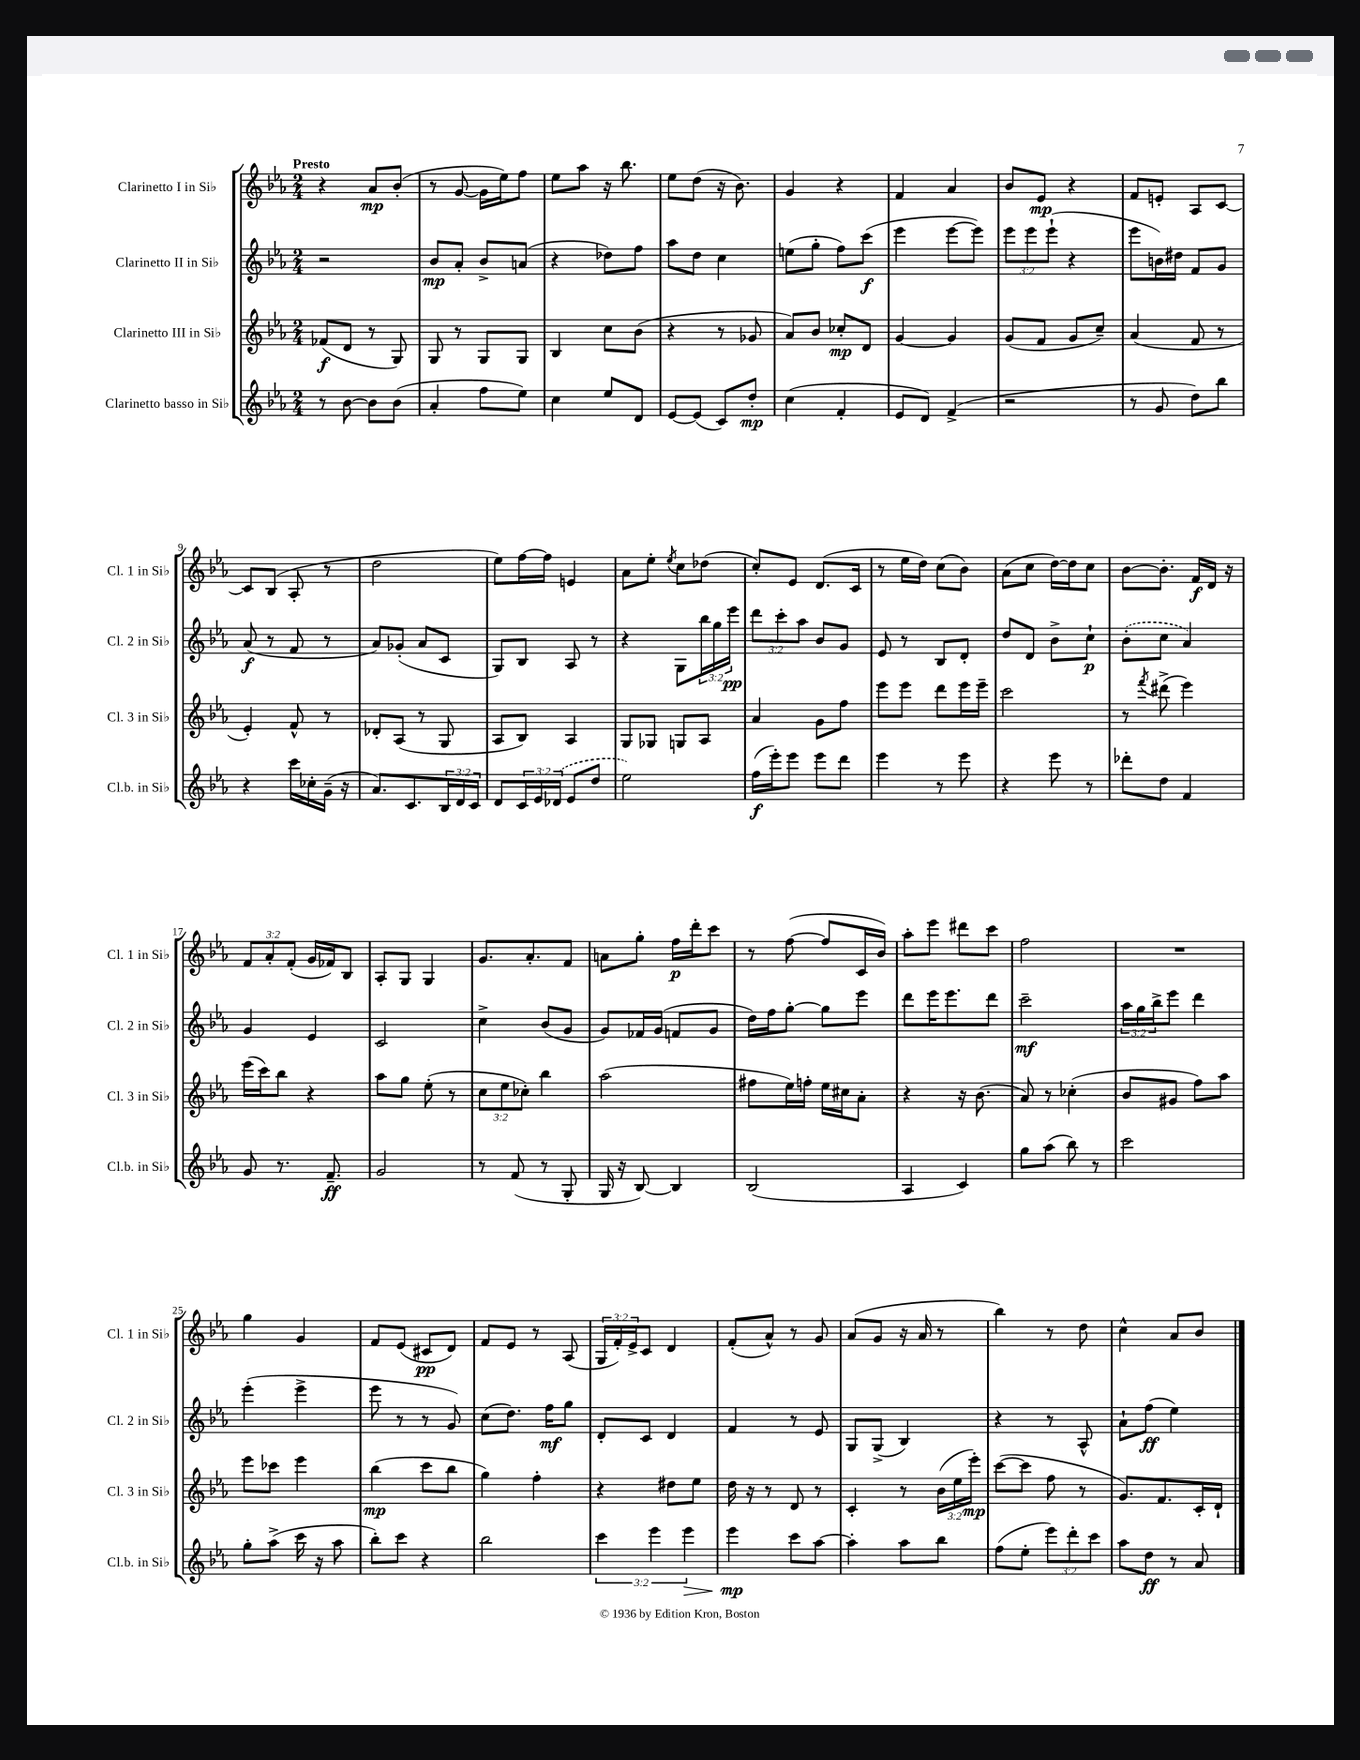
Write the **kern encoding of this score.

**kern	**kern	**kern	**kern
*staff4	*staff3	*staff2	*staff1
*clefG2	*clefG2	*clefG2	*clefG2
*k[b-e-a-]	*k[b-e-a-]	*k[b-e-a-]	*k[b-e-a-]
*M2/4	*M2/4	*M2/4	*M2/4
8r	(8f-/L	2r	4r
[8b-\	8d/J	.	.
8b-\]L	8r	.	8a-/L
(8b-\J	8G/)	.	(8b-'/J
=	=	=	=
4a-'/	8G/	8b-/L	8r
.	8r	8a-'/J	[8g/
8ff\L	8G/L	8b-^/L	16g\]LL
.	.	.	16ee-\J)
8ee-\J)	8G/J	(8a/J	8ff\J
=	=	=	=
4cc\	4B-/	4r	8ee-\L
.	.	.	8aa-\J
8ee-/L	8cc\L	8dd-\L)	16r
.	.	.	8.bb-\
8d/J	(8b-\J	8ff\J	.
=	=	=	=
[8e-/L	4r	8aa-\L	8ee-\L
(8e-/]J	.	8dd\J	(8dd\J
8c/L)	8r	4cc\	16r
.	.	.	8.b-\)
8dd'/J	8g-/	.	.
=	=	=	=
(4cc\	8a-/L)	(8ee\L	4g/
.	8b-/J	8gg'\J	.
4f'/	8cc-'/L	8ff\L)	4r
.	8d/J	(8ccc\J	.
=	=	=	=
8e-/L	[4g/	4eee-\	4f/
8d/J)	.	.	.
(4f^/	4g/]	[8eee-\L	4a-/
.	.	8eee-\]J)	.
=	=	=	=
2r	(8g/L	12eee-\L	8b-/L
.	.	12eee-\	.
.	8f/J	.	8e-/J
.	.	(12eee-`\J	.
.	8g/L	4r	4r
.	8cc~/J)	.	.
=	=	=	=
8r	(4a-/	8eee-\L	8f/L
8g/	.	16b\L)	8e'/J
.	.	16dd#\JJ	.
8dd\L)	8f/	8f/L	8A-/L
8bb-\J	8r	8g/J	[8c/J
=	=	=	=
4r	4e-'/)	(8a-/	8c/]L
.	.	8r	(8B-/J
16ccc\LL	8f^^/	8f/	8A-'/
16cc-'\	.	.	.
(16g~\JJ	8r	8r	8r
16r	.	.	.
=	=	=	=
8.a-/L)	8d-'/L	8a-/L)	2dd\
.	(8A-/J	(8g-'/J	.
8.c/	.	.	.
.	8r	8a-/L	.
24B-/L	8G/	8c/J	.
24d/	.	.	.
24c/JJ	.	.	.
=	=	=	=
8d/L	8A-/L	8G/L)	8ee-\L)
24c/L	8B-/J)	8B-/J	[16ff\L
24e-/	.	.	.
.	.	.	16ff\]JJ
(24d-/JJ	.	.	.
8e-/L	4A-/	8A-/	4e/
8dd/J	.	8r	.
=	=	=	=
2ee-\)	8G/L	4r	8a-\L
.	8G-/J	.	8ee-'\J
.	.	.	8qee-/
.	8G/L	8G\L	8cc\L
.	8A-/J	24bb-\L	(8dd-\J
.	.	24gg\	.
.	.	24eee-\JJ	.
=	=	=	=
(16ff\LL	4a-/	12ddd\L	8cc'/L)
16eee-'\J)	.	.	.
.	.	12ccc'\	.
8eee-\J	.	.	8e-/J
.	.	12aa-\J	.
8eee-\L	8g\L	8b-/L	(8.d/L
8ddd\J	8ff\J	8g/J	.
.	.	.	16c/Jk
=	=	=	=
4eee-\	8eee-\L	8e-/	8r
.	8eee-\J	8r	16ee-\LL
.	.	.	16dd\JJ)
8r	8ddd\L	8B-/L	(8cc\L
8eee-\	16eee-\L	8d'/J	8b-\J)
.	16eee-~\JJ	.	.
=	=	=	=
4r	2ccc\	8dd/L	(8a-\L
.	.	8d/J	8cc\J
8eee-\	.	8b-^\L	[16dd\LL)
.	.	.	16dd\]J
8r	.	8cc`\J	8cc\J
=	=	=	=
8ddd-'\L	8r	(8b-'\L	[8b-\L
.	8qfff/	.	.
8dd\J	(8ddd#^\	8cc\J	8.b-'\]J
4f/	4eee-\)	4a-/)	.
.	.	.	16f/LL
.	.	.	16d/JJ
.	.	.	16r
=	=	=	=
8g/	(16eee-\LL	4g/	12f/L
.	16ccc\J)	.	.
.	.	.	12a-'/
8.r	8bb-\J	.	.
.	.	.	(12f'/J
.	4r	4e-/	16g/LL
8.f~/	.	.	16f-/J)
.	.	.	8B-/J
=	=	=	=
2g/	8aa-\L	2c/	8A-'/L
.	8gg\J	.	8G/J
.	(8ee-'\	.	4G/
.	8r	.	.
=	=	=	=
8r	12cc\L	4cc^\	8.g/L
.	12ee-\	.	.
(8f/	.	.	.
.	12cc-'\J)	.	.
.	.	.	8.a-'/
8r	4bb-\	(8b-/L	.
8G'/	.	8g/J	8f/J
=	=	=	=
16G/	(2aa-\	8g/L)	8a\L
16r	.	.	.
[8B-/)	.	16f-/L	8gg'\J
.	.	(16g/JJ	.
4B-/]	.	8f/L	16ff\LL
.	.	.	16ddd'\J
.	.	8g/J	8ccc\J
=	=	=	=
(2B-/	8ff#\L	16dd\LL)	8r
.	.	16ff\J	.
.	16ee-\L)	[8gg'\J	([8ff\
.	16ff'\JJ	.	.
.	16ee-\LL	8gg\]L	8ff/]L
.	16cc#\J	.	.
.	8a-'\J	8eee-\J	16c/L
.	.	.	16b-/JJ)
=	=	=	=
4A-/	4r	8ddd\L	8aa-'\L
.	.	16eee-\K	8eee-\J
.	.	8.eee-\	.
4c/)	16r	.	8ddd#\L
.	(8.b-\	.	.
.	.	8ddd\J	8ccc\J
=	=	=	=
8gg\L	8a-/)	2ccc~\	2ff\
(8aa-\J	8r	.	.
8bb-\)	(4cc-'\	.	.
8r	.	.	.
=	=	=	=
2ccc\	8b-/L	24aa-\LL	2r
.	.	24gg\	.
.	.	24bb-^\J	.
.	8g#/J	8eee-\J	.
.	8ff\L)	4ddd\	.
.	8aa-\J	.	.
=	=	=	=
8gg'\L	8eee-\L	(4eee-'\	4gg\
(8aa-^\J	8ccc-\J	.	.
16ccc\	4eee-\	4eee-^\	4g/
16r	.	.	.
8aa-\	.	.	.
=	=	=	=
8bb-'\L)	(4bb-\	8eee-\	8f/L
8ccc\J	.	8r	(8e-/J
4r	8ccc\L	8r	8c#/L
.	8bb-\J	8g/)	8d/J)
=	=	=	=
2bb-\	4gg\)	(8cc\L	8f/L
.	.	8.dd\J)	8e-/J
.	4ff'\	.	8r
.	.	16ff\LK	.
.	.	8gg\J	(8A-/
=	=	=	=
6ccc\	4r	8d'/L	24G/LL
.	.	.	24f'/)
.	.	.	24e-^/J
.	.	8c/J	8c/J
6eee-\	.	.	.
.	8dd#\L	4d/	4d/
6eee-\	.	.	.
.	8ee-\J	.	.
=	=	=	=
4eee-\	16dd\	4f/	(8f'/L
.	16r	.	.
.	8r	.	8a-^^/J)
8ccc\L	8d/	8r	8r
[8aa-\J	8r	8e-/	8g/
=	=	=	=
4aa-'\]	4c'/	8G/L	(8a-/L
.	.	(8G^/J	8g/J
8aa-\L	8r	4B-/)	16r
.	.	.	16a-/
8bb-\J	(24b-\LL	.	8r
.	24ee-\	.	.
.	24eee-'\JJ)	.	.
=	=	=	=
(8ff\L	([8ccc\L	4r	4bb-\)
8ee-'\J	8ccc\]J	.	.
12eee-\L)	8ff\	8r	8r
12ddd'\	.	.	.
.	8r	8A-^^/	8dd\
12ccc\J	.	.	.
=	=	=	=
8aa-\L	8.g/L)	8a-`\L	4cc^^\
8dd\J	.	(8ff\J	.
.	8.f/	.	.
8r	.	4ee-\)	8a-/L
8a-/	16c'/L	.	8b-/J
.	16d`/JJ	.	.
==	==	==	==
*-	*-	*-	*-
